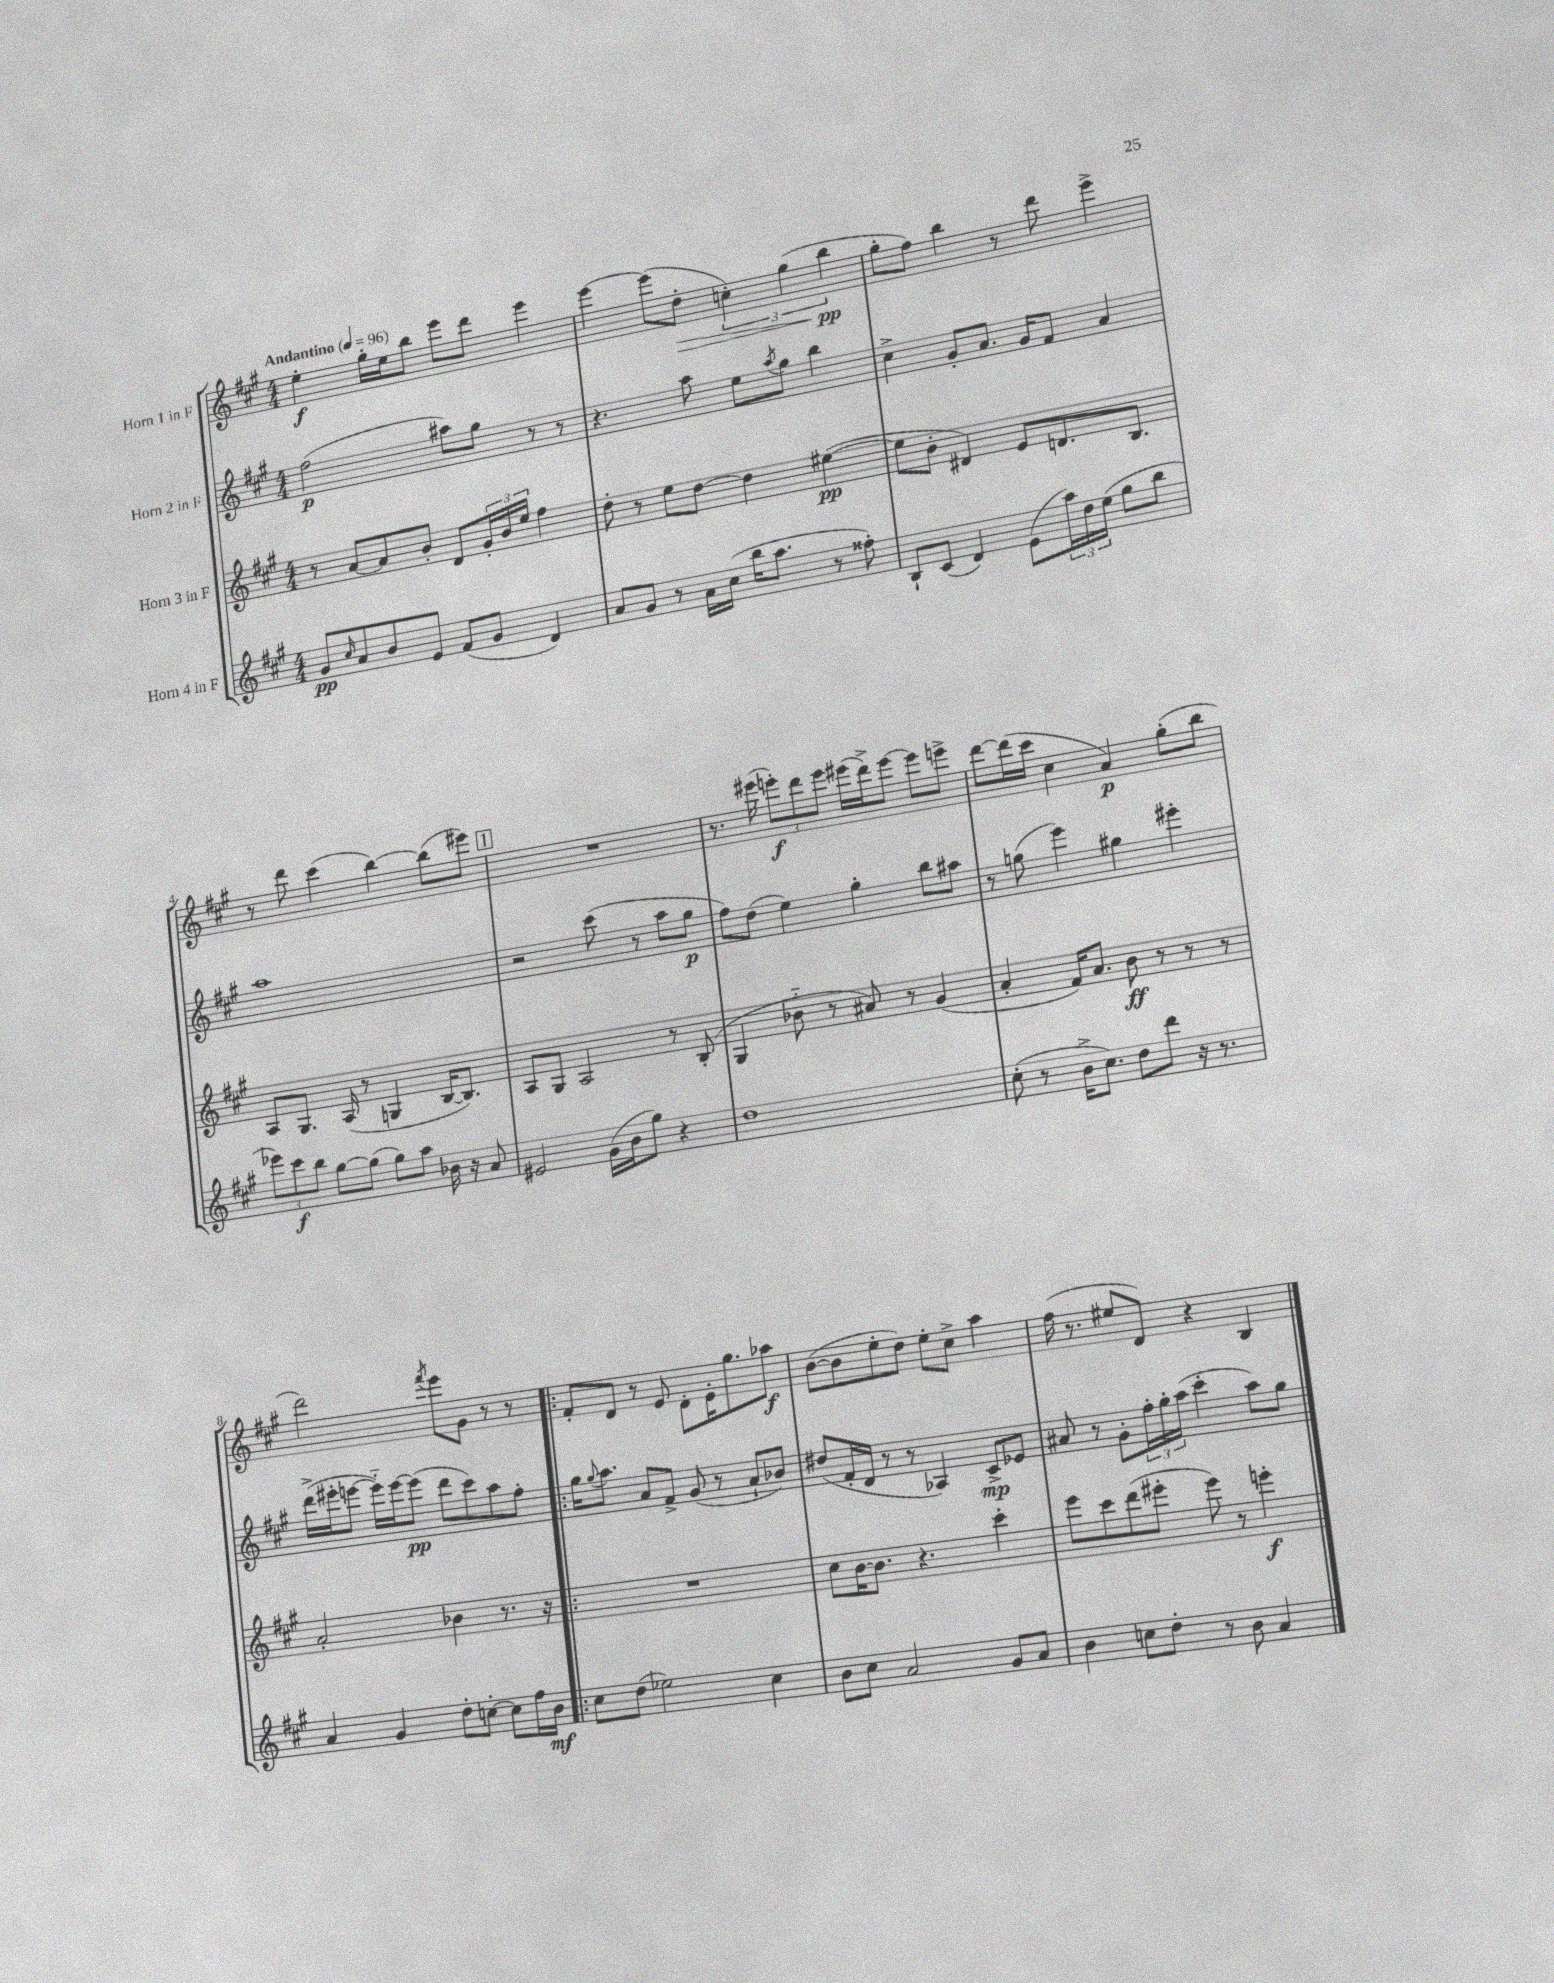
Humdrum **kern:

**kern	**kern	**kern	**kern
*staff4	*staff3	*staff2	*staff1
*clefG2	*clefG2	*clefG2	*clefG2
*k[f#c#g#]	*k[f#c#g#]	*k[f#c#g#]	*k[f#c#g#]
*M4/4	*M4/4	*M4/4	*M4/4
*MM96	*MM96	*MM96	*MM96
8g#/L	8r	(2ff#\	4ee'\
16qqcc#/	.	.	.
8a/	[8a/L	.	.
8b/	8a/]	.	16gg#'\LL
.	.	.	16ee\J
8e/J	8b'/J	.	8bb\J
(8f#/L	8d/L	8aa#\L)	8eee\L
8g#/J	24g#'/L	8gg#\J	8ddd\J
.	24b/	.	.
.	24ee/JJ	.	.
4d/)	4ff#\	8r	4eee\
.	.	8r	.
=	=	=	=
8a/L	8dd'\	4.r	[4eee\
8g#/J	8r	.	.
8r	8ee\L	.	(8eee\]L
16a\LL	[8dd\J	8aa\	8dd'\J
(16cc#\JJ	.	.	.
16bb\LK	4dd\]	8ee\L	6cc'\)
8.aa\J	.	.	.
.	.	8qaa/	.
.	.	8gg#\J	.
.	.	.	(6gg#\
8r	([4ee#\	4bb\	.
.	.	.	6bb\
8ff##'\)	.	.	.
=	=	=	=
8B`/L	8ee#\]L	4cc#^\	8gg#'\L
(8c#/J	8b'\J	.	8ff#\J)
4d/)	4d#/)	8g#'/L	4bb\
.	.	8.a/J	.
(8e\L	8e/L	.	8r
.	.	16g#/LK	.
24aa\L)	8.d/	8f#/J	8ddd\
24dd\	.	.	.
(24ee\JJ	.	.	.
8gg#\L	.	4a/	4eee^\
.	8.B/J	.	.
8bb\J	.	.	.
=	=	=	=
12eee-\L)	8A/L	1aa	8r
12ccc#\	.	.	.
.	8.G#/J	.	8ddd\
12bb\J	.	.	.
[8gg#\L	.	.	(4ccc#\
.	(16A/	.	.
(8gg#\]J	8r	.	.
8gg#\L)	4G/	.	[4bb\)
8aa\J	.	.	.
16b-\	[16B/LK	.	(8bb\]L
16r	8.B/]J)	.	.
8a/	.	.	8eee#\J)
=	=	=	=
2e#/	8A/L	2r	1r
.	8G#/J	.	.
.	2A/	.	.
(16g#\LL	.	(8ccc#\	.
16b\J	.	.	.
8gg#\J)	.	8r	.
4r	8r	8aa\L	.
.	(8B'/	8gg#\J	.
=	=	=	=
1dd	4G#/	8ff#\L)	8.r
.	.	(8dd\J	.
.	.	.	(16eee#\
.	8b-'~\	4ee\)	12eee'\L)
.	.	.	12ddd\
.	8r	.	.
.	.	.	12eee\J
.	8a#/)	4gg#'\	(16eee#\LL
.	.	.	16ddd^\J)
.	8r	.	[8eee#\J
.	(4g#/	8bb\L	8eee#\]L
.	.	8aa#\J	8eee^\J
=	=	=	=
(8cc#'\	4a'/	8r	[8ddd\L
8r	.	(8gg\	(16ddd\]L
.	.	.	16ccc#\JJ
16b^\LK	16f#/LK)	4eee\)	4cc#\
8.cc#\J)	8.a/J	.	.
8dd\L	8b\	4gg#\	4a/)
8ddd\J	8r	.	.
16r	8r	4eee#'\	(8gg#'\L
8.r	.	.	.
.	8r	.	8bb\J
=	=	=	=
4a/	2a'/	(16ddd^\LL	2ddd\)
.	.	16eee#'\J	.
.	.	[8eee\J	.
4g#/	.	16eee'~\]LL)	.
.	.	[16eee\J	.
.	.	(8eee\]J	.
.	.	.	8qfff#/
8dd'\L	4b-\	8ddd\L	8eee\L
[8cc'\J	.	8ccc#\)	8g#\J
8cc\]L	8.r	8aa\	8r
16ff#\L	.	8ff#'\J	8r
16b\JJ	16r	.	.
=!|:	=!|:	=!|:	=!|:
8cc#\L	1r	16gg#\LK	8f#'/L
.	.	8qqgg#/	.
.	.	8.aa\J	.
(8dd\J	.	.	8d/J
2ee-\)	.	8a/L	8r
.	.	8f#^/J	8e/
.	.	(8g#/	8d'\L
.	.	8r	16e'\K
.	.	.	8.gg#\
4cc#\	.	8a`/L	.
.	.	8b-/J)	8aa-\J
=	=	=	=
8b\L	8cc#\L	(8dd#/L	([8b\L
8cc#\J	[16b\K	16f#'/L	8b\]
.	8.b\]J	16d/JJ	.
2a/	.	8r	8ee'\
.	4.r	8r	8dd\J)
.	.	4A-/)	8ee'\L
.	.	.	8cc#^\J
8g#/L	4ccc#'\	8c#^/L	4aa\
8a/J	.	8e-/J	.
=	=	=	=
4b\	8eee\L	8a#/	(16ff#\
.	.	.	8.r
.	8ccc#\	8r	.
8cc\L	(8ddd\	8g#'\L	8ee#/L
8dd'\J	8eee#'\J	24ff#'\L	8d/J)
.	.	24gg#'\	.
.	.	(24aa\JJ	.
8r	8eee#\)	4ccc#'\	4r
8b\	8r	.	.
4a/	4eee'\	8aa\L)	4B/
.	.	8gg#\J	.
==	==	==	==
*-	*-	*-	*-
